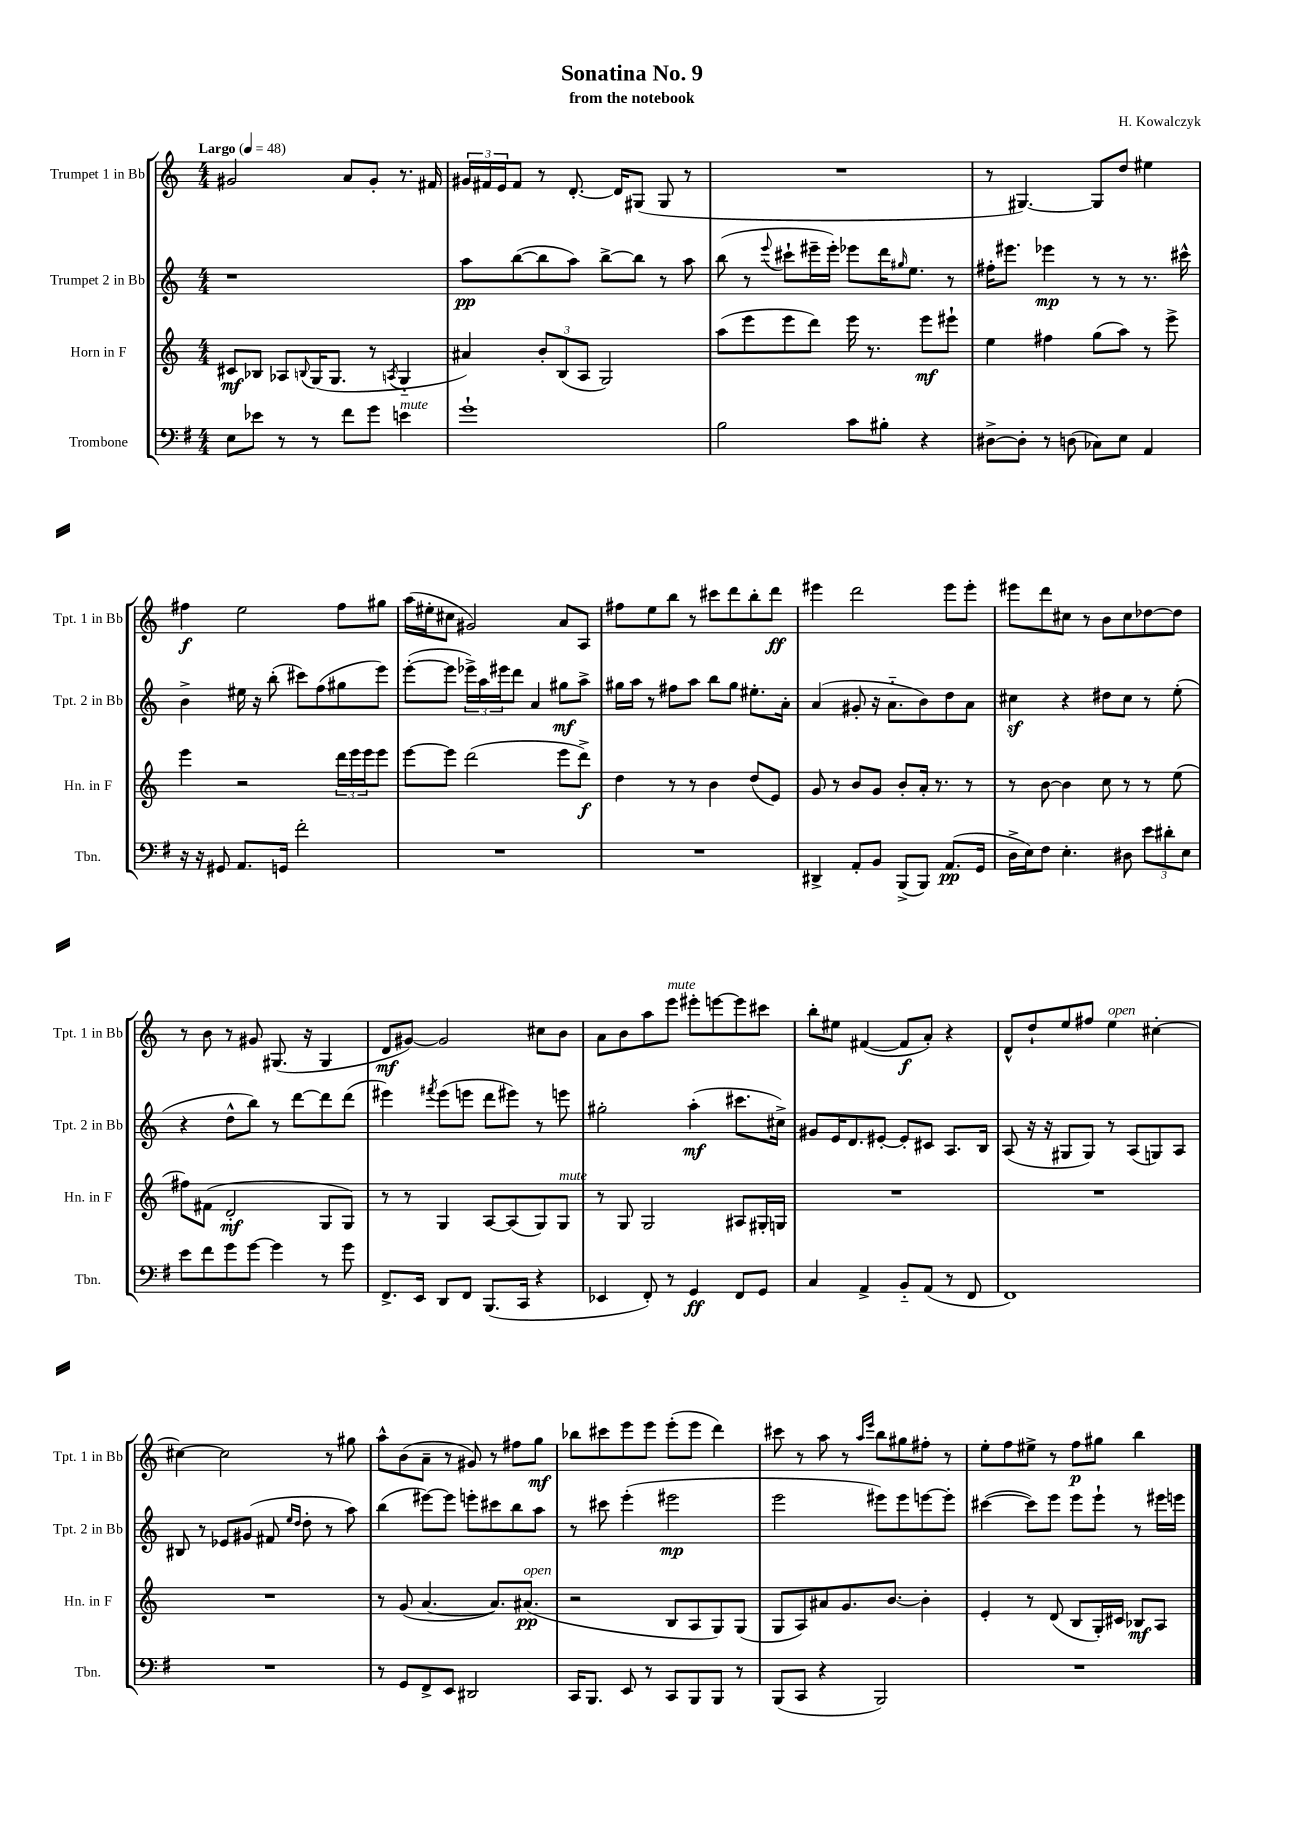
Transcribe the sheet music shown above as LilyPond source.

\header { title = "Sonatina No. 9" composer = "H. Kowalczyk" subtitle = "from the notebook" }
<<
\new StaffGroup <<
\new Staff = "s0" \with { instrumentName = "Trumpet 1 in Bb" shortInstrumentName = "Tpt. 1 in Bb" } {
    \clef treble \key c \major \numericTimeSignature \time 4/4 \tempo "Largo" 4 = 48
    gis'2 a'8 gis'8-. r8. fis'16 |
    \tuplet 3/2 { gis'16 fis'16 e'16 } fis'8 r8 d'8.~-. d'16 gis8( gis8 r8 |
    R1 |
    r8 gis4.~) gis8 d''8 eis''4 |
    fis''4\f e''2 fis''8 gis''8 |
    a''16( eis''16-. cis''8 gis'2) a'8 a8 |
    fis''8 e''8 b''8 r8 cis'''8 d'''8 b''8-. d'''8\ff |
    eis'''4 d'''2 eis'''8 eis'''8-. |
    eis'''8 d'''8 cis''8 r8 b'8 cis''8 des''8~ des''8 |
    r8 b'8 r8 gis'8 gis8.( r16 gis4 |
    d'8\mf gis'8~) gis'2 cis''8 b'8 |
    a'8 b'8 a''8 e'''8^\markup { \italic "mute" } eis'''8-. e'''8~ e'''8 cis'''8 |
    b''8-. eis''8 fis'4~( fis'8\f a'8-.) r4 |
    d'8-^ d''8-! e''8 fis''8 e''4^\markup { \italic "open" } cis''4~-. |
    cis''4~ cis''2 r8 gis''8 |
    a''8-^ b'8( a'8-- r8 gis'8) r8 fis''8 g''8\mf |
    bes''8 cis'''8 e'''8 e'''8 e'''8-.( e'''8 d'''4) |
    cis'''8 r8 a''8 r8 \grace { a''16 e'''16 } b''8 gis''8 fis''8-. r8 |
    e''8-. f''8 eis''8-> r8 f''8\p gis''8 b''4 \bar "|." |
}
\new Staff = "s1" \with { instrumentName = "Trumpet 2 in Bb" shortInstrumentName = "Tpt. 2 in Bb" } {
    \clef treble \key c \major \numericTimeSignature \time 4/4
    r1 |
    a''8\pp b''8~( b''8 a''8) b''8~-> b''8 r8 a''8 |
    b''8( r8 \appoggiatura { e'''8 } cis'''8-! eis'''16-- eis'''16-.) ees'''8 d'''16 \grace { gis''16 } e''8. r8 |
    fis''16-. eis'''8. ees'''4\mp r8 r8 r8. cis'''16-^ |
    b'4-> eis''16 r16 b''8-.( cis'''8) f''8( gis''8 e'''8) |
    e'''8~-.( e'''8 \tuplet 3/2 { ees'''16->) a''16 eis'''16 } d'''8 a'4 gis''8\mf a''8-> |
    gis''16 a''16 r8 fis''8 a''8 b''8 gis''8 eis''8.-. a'16-. |
    a'4( gis'8-. r16 a'8.-_ b'8) d''8 a'8 |
    cis''4\sf r4 dis''8 cis''8 r8 e''8-.( |
    r4 d''8-^ b''8) r8 d'''8~ d'''8 d'''8( |
    eis'''4) \acciaccatura { fis'''8 } eis'''8( e'''8 d'''8 eis'''8) r8 e'''8 |
    gis''2-. a''4-.\mf( cis'''8. cis''16->) |
    gis'8 e'16 d'8. eis'8~-. eis'8-. cis'8 a8. b16 |
    a8( r16 r16 gis8 gis8) r8 a8( g8) a8 |
    bis8 r8 ees'8 gis'8( fis'8 \grace { e''16 d''16 } d''8-. r8 a''8) |
    b''4( eis'''8~) eis'''8 e'''8-. cis'''8 b''8 a''8 |
    r8 cis'''8 e'''4-.( eis'''2\mp |
    e'''2 eis'''8) eis'''8 e'''8~ e'''8-. |
    cis'''4~( cis'''8) e'''8 e'''8 e'''8-! r8 eis'''16 e'''16 \bar "|." |
}
\new Staff = "s2" \with { instrumentName = "Horn in F" shortInstrumentName = "Hn. in F" } {
    \clef treble \key c \major \numericTimeSignature \time 4/4
    cis'8\mf bes8 aes8 \appoggiatura { b8 } g16( g8. r8 \acciaccatura { a8 } g4-_ |
    ais'4) \tuplet 3/2 { b'8-. b8( a8 } g2) |
    a''8( e'''8 e'''8 d'''8) e'''16 r8. e'''8\mf eis'''8-! |
    e''4 fis''4 g''8( a''8) r8 e'''8-> |
    e'''4 r2 \tuplet 3/2 { d'''16 e'''16 e'''16 } e'''8 |
    e'''8~ e'''8 d'''2( e'''8 d'''8->\f) |
    d''4 r8 r8 b'4 d''8( e'8) |
    g'8 r8 b'8 g'8 b'8-. a'16-. r8. r8 |
    r8 b'8~ b'4 c''8 r8 r8 e''8( |
    fis''8) fis'8( d'2-.\mf g8 g8) |
    r8 r8 g4 a8~ a8( g8) g8^\markup { \italic "mute" } |
    r8 g8 g2 ais8 gis16-. g16 |
    R1 |
    R1 |
    R1 |
    r8 g'8( a'4.~ a'8.) ais'8.\pp^\markup { \italic "open" }( |
    r2 b8 a8 g8) g8( |
    g8 a8) ais'8 g'8. b'8.~ b'4-. |
    e'4-. r8 d'8( b8 g16-.) cis'16 bes8\mf a8 \bar "|." |
}
\new Staff = "s3" \with { instrumentName = "Trombone" shortInstrumentName = "Tbn." } {
    \clef bass \key g \major \numericTimeSignature \time 4/4
    e8 ees'8 r8 r8 fis'8 g'8 e'4^\markup { \italic "mute" } |
    g'1-! |
    b2 c'8 bis8-. r4 |
    dis8~-> dis8-. r8 d8( ces8) e8 a,4 |
    r16 r16 gis,8 a,8. g,16 fis'2-. |
    R1 |
    R1 |
    dis,4-> a,8-. b,8 b,,8->( b,,8) a,8.\pp( g,16 |
    d16-> e16) fis8 e4.-. dis8 \tuplet 3/2 { e'8 dis'8-. e8 } |
    e'8 fis'8 g'8 g'8~ g'4 r8 g'8 |
    fis,8.-> e,16 d,8 fis,8 b,,8.( c,16 r4 |
    ees,4 fis,8-.) r8 g,4\ff fis,8 g,8 |
    c4 a,4-> b,8-_ a,8( r8 fis,8 |
    fis,1) |
    R1 |
    r8 g,8 fis,8-> e,8 dis,2 |
    c,16 b,,8. e,8 r8 c,8 b,,8 b,,8 r8 |
    b,,8( c,8 r4 b,,2) |
    R1 \bar "|." |
}
>>
>>
\layout { \context { \Score \remove "Bar_number_engraver" } }
